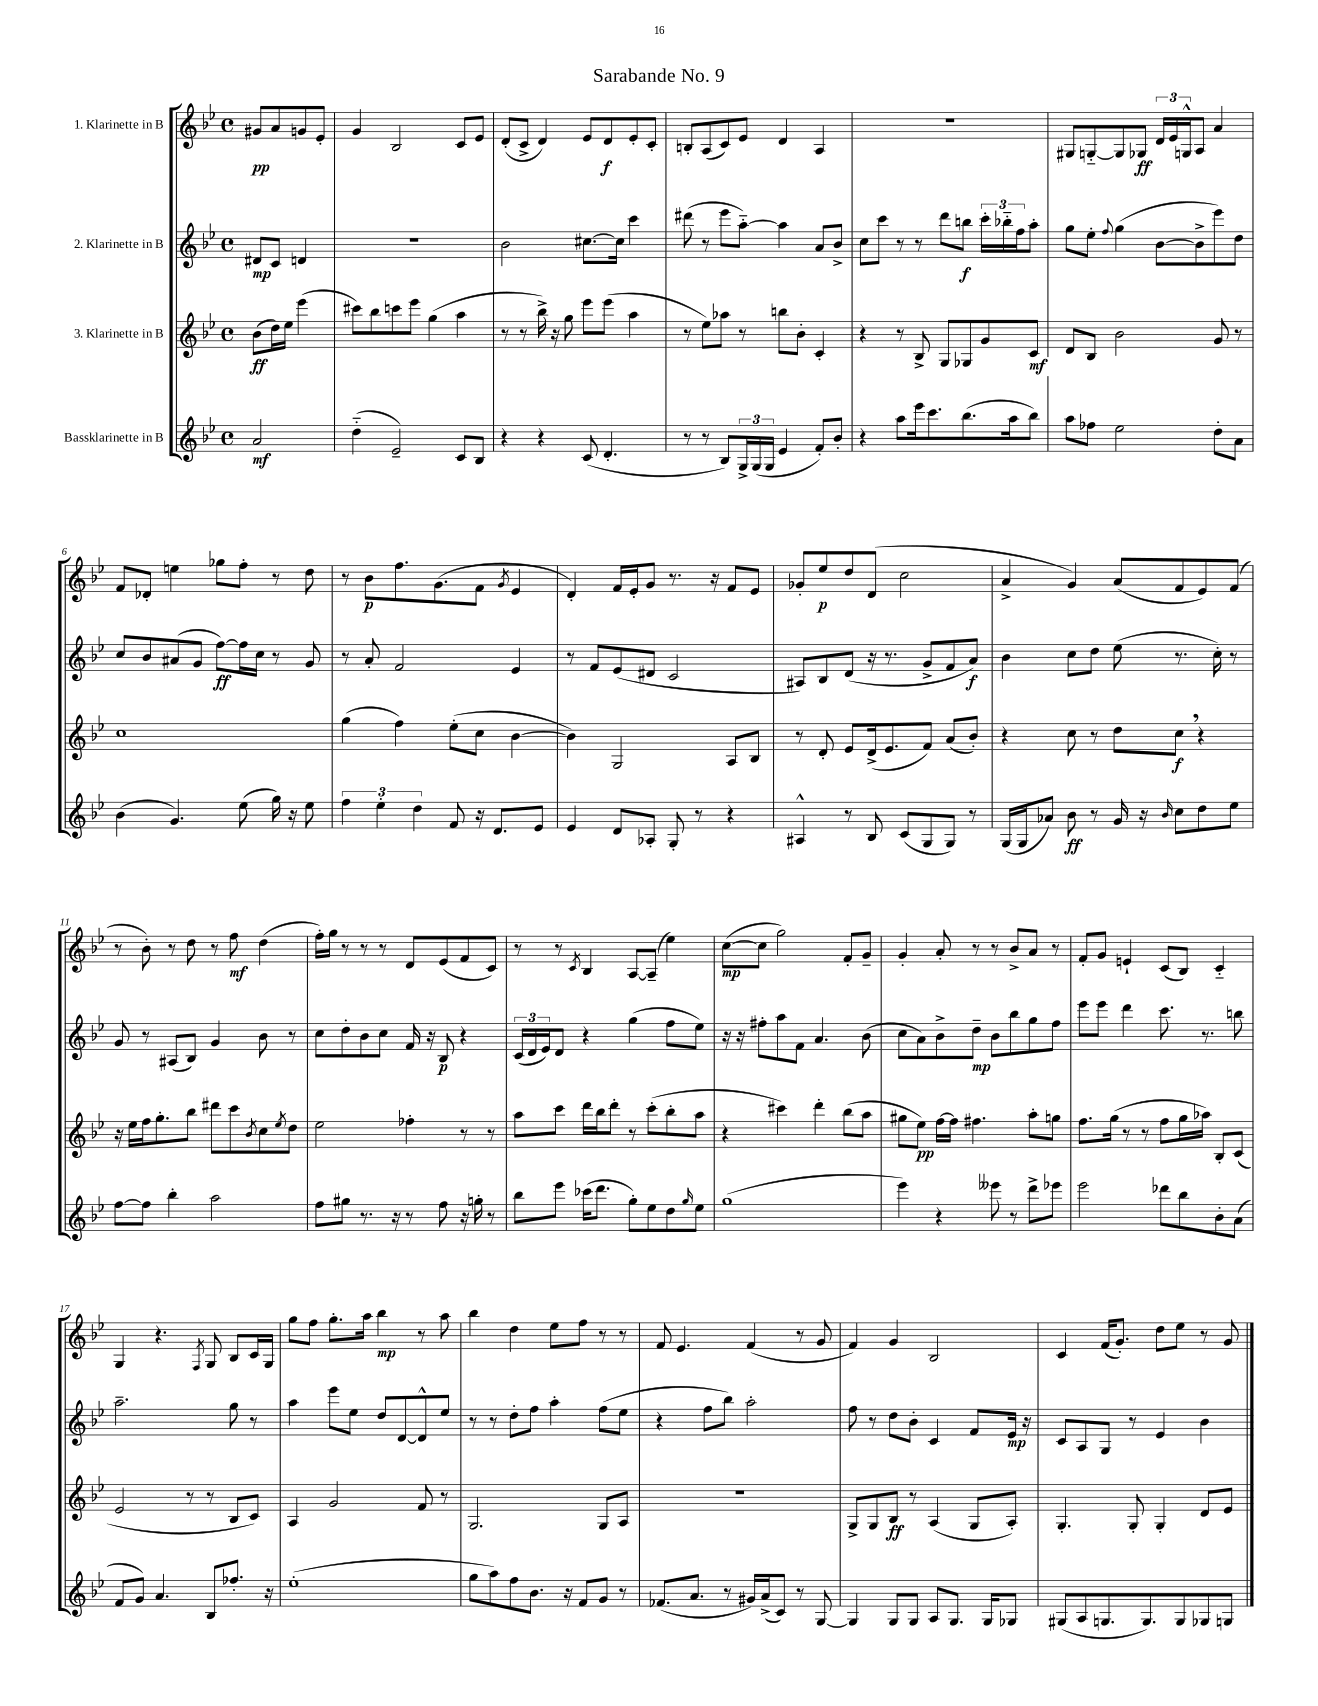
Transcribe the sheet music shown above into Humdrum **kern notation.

**kern	**kern	**kern	**kern
*staff4	*staff3	*staff2	*staff1
*clefG2	*clefG2	*clefG2	*clefG2
*k[b-e-]	*k[b-e-]	*k[b-e-]	*k[b-e-]
*M4/4	*M4/4	*M4/4	*M4/4
*met(c)	*met(c)	*met(c)	*met(c)
2a	(8b-	8d#	8g#
.	16dd)	8c	8a
.	16ee-	.	.
.	(4eee-	4d	8g
.	.	.	8e-'
=	=	=	=
(4dd'~	8ccc#)	1r	4g
.	8bb-	.	.
2e-~)	8ccc	.	2B-
.	8eee-	.	.
.	(4gg	.	.
8c	4aa	.	8c
8B-	.	.	8e-
=	=	=	=
4r	8r	2b-	(8d'
.	8r	.	8c^
4r	16bb-^)	.	4d)
.	16r	.	.
.	8gg	.	.
(8c	8eee-	[8.cc#	8e-
4.d'	(8eee-	.	8d
.	.	16cc#]	.
.	4aa	4ccc	8e-'
.	.	.	8c'
=	=	=	=
8r	8r	(8ddd#	8B'
8r	8ee-)	8r	(8A
8B-)	8aa-	8eee-	8c)
24G^	8r	[8aa'~)	8e-
(24G	.	.	.
24G	.	.	.
4e-	8bb	4aa]	4d
.	8b-'	.	.
8f')	4c'	8a	4A
8b-'	.	8b-^	.
=	=	=	=
4r	4r	8cc	1r
.	.	8ccc	.
8aa	8r	8r	.
16eee-	8B-^	8r	.
8.ccc	.	.	.
.	8G	8ddd	.
(8.bb-	8G-	8bb	.
.	8g	24ccc'	.
.	.	24bb-'~	.
16aa	.	.	.
.	.	24ff	.
8bb-)	8c	8aa'	.
=	=	=	=
8aa	8d	8gg	8G#
8ff-	8B-	8ee-'	[8G'~
.	.	8qqff	.
2ee-	2b-	(4gg	8G]
.	.	.	8G-
.	.	[8b-	24d
.	.	.	24e-
.	.	.	24G^^
.	.	8b-^]	8A
8dd'	8g	8eee-)	4a
8a	8r	8dd	.
=	=	=	=
(4b-	1cc	8cc	8f
.	.	8b-	8d-'
4.g)	.	(8a#	4ee
.	.	8g	.
.	.	[8ff)	8gg-
(8ee-	.	16ff]	8ff'
.	.	16cc	.
16gg)	.	8r	8r
16r	.	.	.
8ee-	.	8g	8dd
=	=	=	=
6ff	(4gg	8r	8r
.	.	8a'	8b-
6ee-'	.	.	.
.	4ff)	2f	8.ff
6dd	.	.	.
.	.	.	(8.g
8f	(8ee-'	.	.
16r	8cc	.	8f
8.d	.	.	.
.	.	.	8qg
.	[4b-	4e-	4e-
8e-	.	.	.
=	=	=	=
4e-	4b-])	8r	4d')
.	.	8f	.
8d	2G	(8e-	16f
.	.	.	16e-'
8A-'	.	8d#	8g
8G'	.	2c	8.r
8r	.	.	.
.	.	.	16r
4r	8A	.	8f
.	8B-	.	8e-
=	=	=	=
4A#^^	8r	8A#)	8g-'
.	8d'	8B-	8ee-
8r	8e-	(8d	8dd
8B-	(16d^	16r	(8d
.	8.e-	8.r	.
(8c	.	.	2cc
8G	8f)	8g^	.
8G)	(8a	8f	.
8r	8b-')	8a)	.
=	=	=	=
(16G	4r	4b-	4a^
16G	.	.	.
8a-)	.	.	.
8b-	8cc	8cc	4g)
8r	8r	8dd	.
16g	8dd	(8ee-	(8a
16r	.	.	.
16qqb-	.	.	.
8cc	8cc	8.r	8f
8dd	4r	.	8e-)
.	.	16cc')	.
8ee-	.	8r	(8f
=	=	=	=
[8ff	16r	8g	8r
.	16ee-	.	.
8ff]	16ff	8r	8b-')
.	8.gg'	.	.
4bb-'	.	(8A#	8r
.	8bb-	8B-)	8dd
2aa	8ddd#	4g	8r
.	8ccc	.	8ff
.	8qb-	.	.
.	8cc	8b-	(4dd
.	8qee-	.	.
.	8dd	8r	.
=	=	=	=
8ff	2ee-	8cc	16ff')
.	.	.	16gg
8gg#	.	8dd'	8r
8.r	.	8b-	8r
.	.	8cc	8r
16r	.	.	.
8r	4ff-'	16f	8d
.	.	16r	.
8ff	.	8B-	(8e-
16r	8r	4r	8f
16gg'	.	.	.
8r	8r	.	8c)
=	=	=	=
8bb-	8aa	(24c	8r
.	.	24d	.
.	.	24e-)	.
8eee-	8ccc	8d	8r
.	.	.	8qc
(16ccc-	16ddd	4r	4B-
8.ddd	16bb-	.	.
.	8ddd'	.	.
8gg')	8r	(4gg	[8A
8ee-	(8ccc'	.	(8A~]
8dd	8bb-'	8ff	4ee-)
16qqgg	.	.	.
8ee-	8aa	8ee-)	.
=	=	=	=
(1gg	4r	16r	([8cc
.	.	16r	.
.	.	8ff#'	8cc]
.	4ccc#)	8aa	2gg)
.	.	8f	.
.	4ddd'	4.a	.
.	(8bb-	.	8f'
.	8aa	(8b-	8g~
=	=	=	=
4eee-)	8gg#	8cc	4g'
.	8ee-)	8a)	.
4r	[16ff	8b-^	8a'
.	16ff]	.	.
.	4.ff#	8dd~	8r
8eee--	.	8b-	8r
8r	.	8bb-	8b-^
8ddd^	8aa'	8gg	8a
8eee-	8gg	8ff	8r
=	=	=	=
2eee-	8.ff	8eee-	8f'
.	.	8eee-	8g
.	(16gg	.	.
.	8r	4ddd	4e`
.	8r	.	.
8ddd-	8ff	8.ccc	(8c
8bb-	16gg	.	8B-)
.	16aa-)	8.r	.
8b-'	8B-'	.	4c'~
(8a	(8c	8bb	.
=	=	=	=
8f	2e-	2.aa~	4G
8g)	.	.	.
4.a	.	.	4.r
.	8r	.	.
.	.	.	8qF
8B-	8r	.	8G
8.ff-'	8B-	8gg	8B-
.	8c)	8r	16c
16r	.	.	16G
=	=	=	=
(1ee-'	4A	4aa	8gg
.	.	.	8ff
.	2g	8eee-	8.gg'
.	.	8ee-	.
.	.	.	16aa
.	.	8dd	4bb-
.	.	[8d	.
.	8f	8d^^]	8r
.	8r	8ee-	8aa
=	=	=	=
8gg	2.G	8r	4bb-
8aa)	.	8r	.
8ff	.	8dd'	4dd
8.b-	.	8ff	.
.	.	4aa'	8ee-
16r	.	.	.
8f	.	.	8ff
8g	8G	(8ff	8r
8r	8A	8ee-	8r
=	=	=	=
(8.f-	1r	4r	8f
.	.	.	4.e-
8.a	.	.	.
.	.	8ff	.
8r	.	8bb-)	.
16g#)	.	2aa'	(4f
(16a^	.	.	.
8c)	.	.	.
8r	.	.	8r
[8G	.	.	8g
=	=	=	=
4G]	8G^	8ff	4f)
.	8G	8r	.
8G	8B-	8dd	4g
8G	8r	8b-'	.
8A	(4A	4c	2B-
8.G	.	.	.
.	8G	8f	.
16G	.	.	.
8G-	8A')	16e-	.
.	.	16r	.
=	=	=	=
(8G#	4.G'	8c	4c
8A	.	8A	.
8.G	.	8G	(16f
.	.	.	8.g')
.	8G'	8r	.
8.G)	.	.	.
.	4G'	4e-	8dd
8G	.	.	8ee-
8G-	8d	4b-	8r
8G	8e-	.	8g
==	==	==	==
*-	*-	*-	*-
